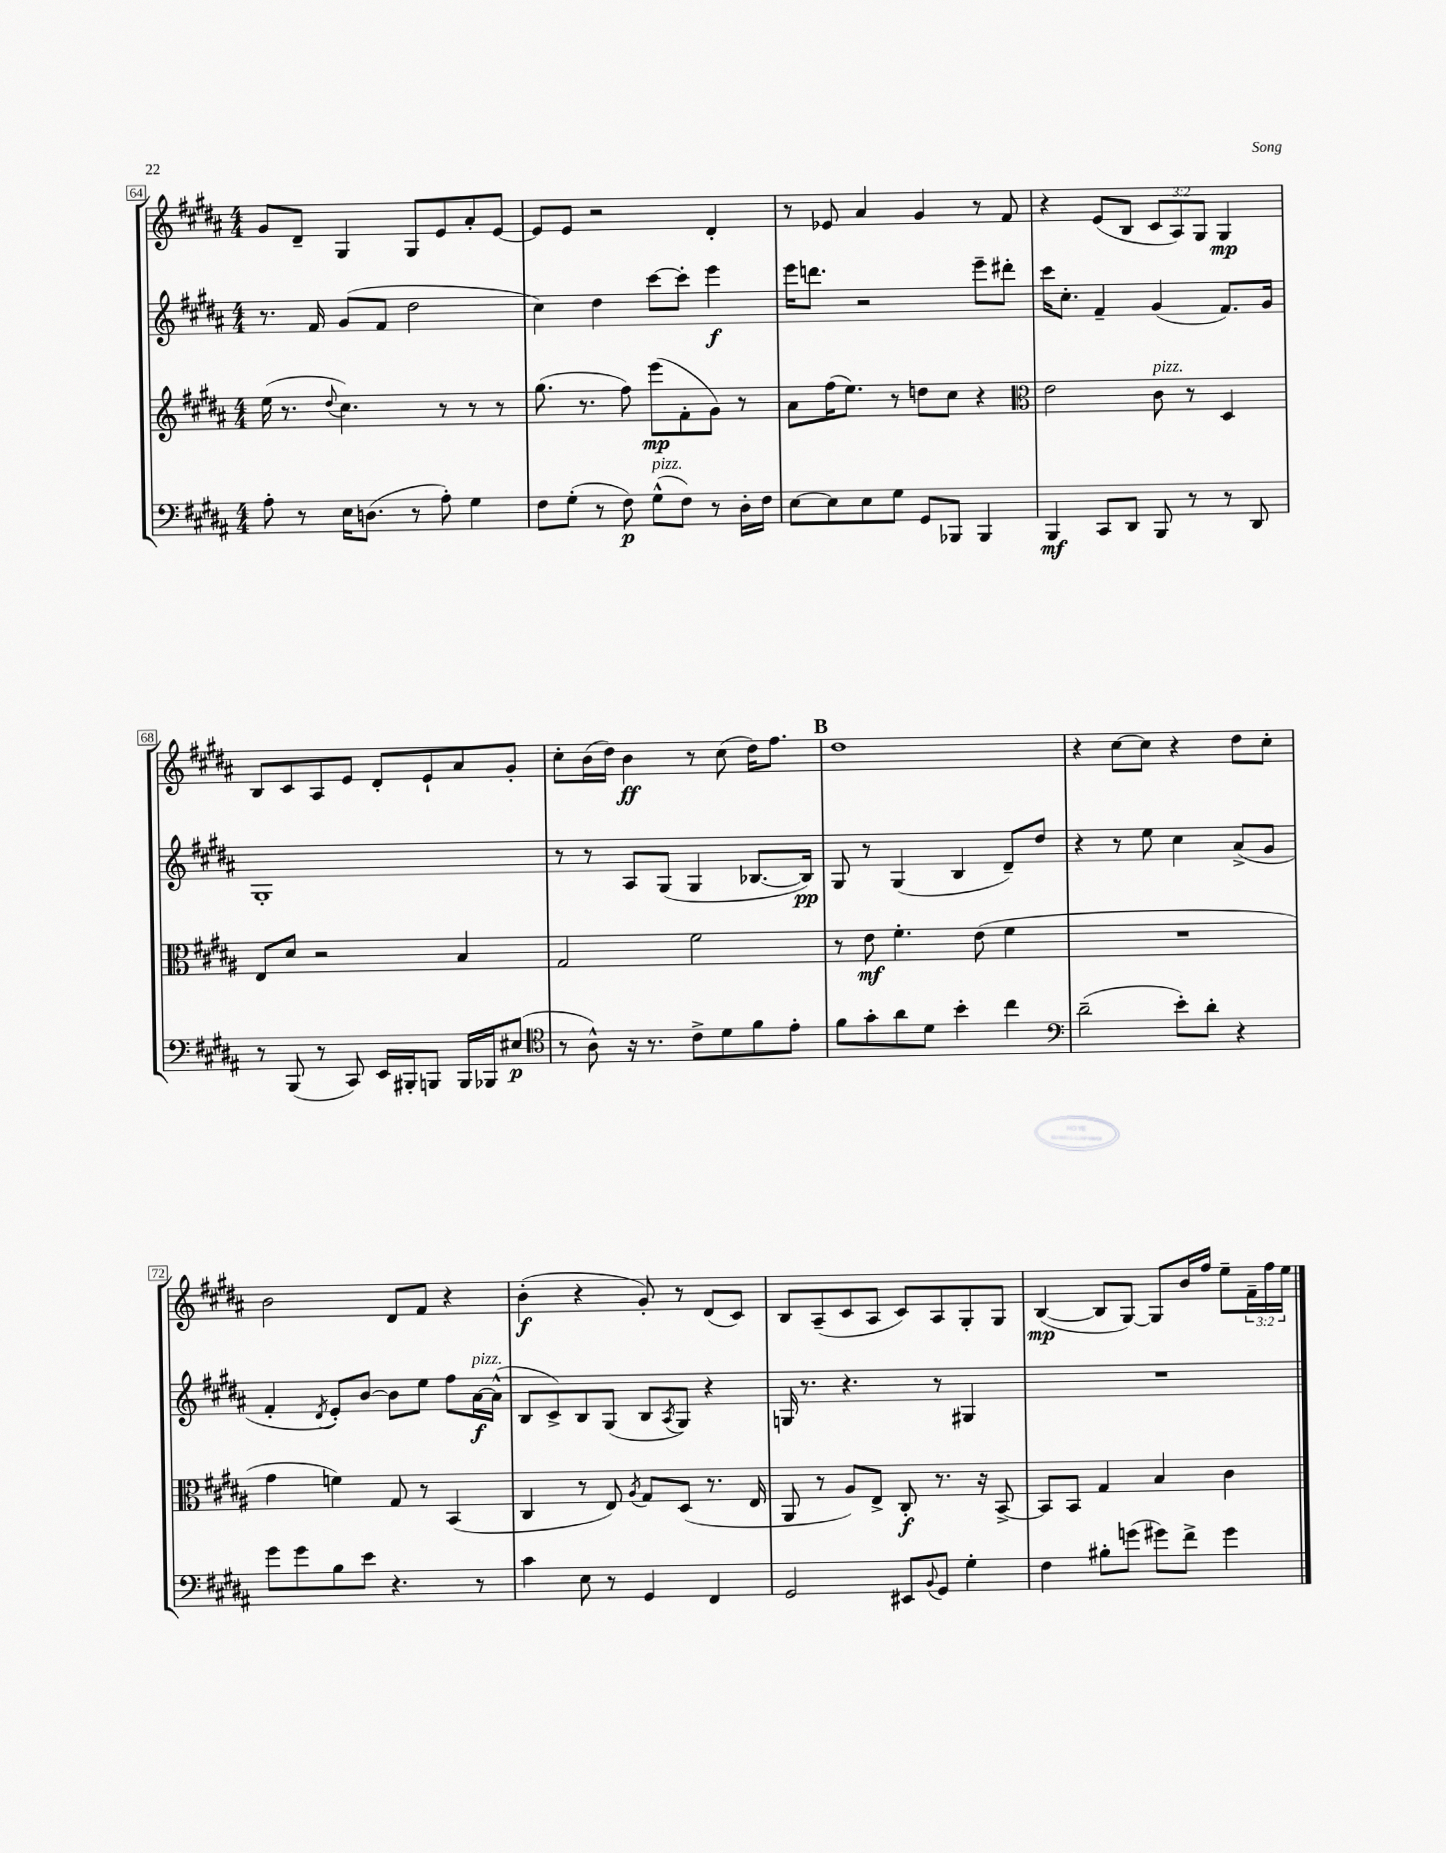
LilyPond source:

<<
\new StaffGroup <<
\new Staff = "s0" {
    \clef treble \key b \major \numericTimeSignature \time 4/4 \override Staff.TupletNumber.text = #tuplet-number::calc-fraction-text
    gis'8 dis'8-- gis4 gis8 e'8 ais'8-. e'8~ |
    e'8 e'8 r2 dis'4-. |
    r8 ees'8 ais'4 gis'4 r8 fis'8 |
    r4 e'8( b8 \tuplet 3/2 { cis'8 ais8) gis8 } gis4\mp |
    b8 cis'8 ais8 e'8 dis'8-. e'8-! ais'8 gis'8-. |
    cis''8-. b'16( dis''16) b'4\ff r8 cis''8( dis''16) fis''8. |
    \mark \markup { \bold "B" } dis''1 |
    r4 cis''8~ cis''8 r4 dis''8 cis''8-. |
    b'2 dis'8 fis'8 r4 |
    b'4-.\f( r4 gis'8-.) r8 dis'8( cis'8) |
    b8 ais8--( cis'8 ais8 cis'8) ais8 gis8-. gis8 |
    b4~\mp( b8 gis8~) gis8 b'16 fis''16 e''8-- \tuplet 3/2 { fis'16-- fis''16 e''16 } \bar "|." |
}
\new Staff = "s1" {
    \clef treble \key b \major \numericTimeSignature \time 4/4
    r8. fis'16 gis'8( fis'8 dis''2 |
    cis''4) dis''4 cis'''8~ cis'''8-. e'''4\f |
    e'''16 d'''8. r2 e'''8-- dis'''8-. |
    cis'''16 cis''8.-. fis'4-- gis'4( fis'8.) gis'16 |
    gis1-. |
    r8 r8 ais8 gis8( gis4 bes8.~ bes16\pp) |
    \mark \markup { \bold "B" } gis8 r8 gis4( b4 dis'8--) dis''8 |
    r4 r8 e''8 cis''4 ais'8->( gis'8 |
    fis'4-. \acciaccatura { dis'8 } e'8-.) b'8~ b'8 e''8 fis''8 ais'16~\f^\markup { \italic "pizz." } ais'16-^( |
    b8 cis'8->) b8 gis8( b8 \acciaccatura { ais8 } gis8) r4 |
    g16 r8. r4. r8 gis4 |
    R1 \bar "|." |
}
\new Staff = "s2" {
    \clef treble \key b \major \numericTimeSignature \time 4/4
    e''16( r8. \appoggiatura { dis''8 } cis''4.) r8 r8 r8 |
    gis''8.( r8. fis''8) e'''8\mp( fis'8-. gis'8) r8 |
    ais'8 fis''16( e''8.) r8 d''8 cis''8 r4 |
    \clef alto e'2 cis'8^\markup { \italic "pizz." } r8 dis4 |
    e8 dis'8 r2 b4 |
    gis2 fis'2 |
    \mark \markup { \bold "B" } r8 e'8\mf fis'4.-. e'8( fis'4 |
    R1 |
    gis'4 f'4) gis8 r8 b,4( |
    cis4 r8 e8) \acciaccatura { ais8 } gis8 dis8( r8. e16 |
    ais,8 r8 ais8) e8-> cis8-.\f r8. r16 b,8~-> |
    b,8 b,8 gis4 b4 cis'4 \bar "|." |
}
\new Staff = "s3" {
    \clef bass \key b \major \numericTimeSignature \time 4/4
    ais8-. r8 e16 d8.( r8 ais8-.) gis4 |
    fis8 gis8-.( r8 fis8\p) gis8-^^\markup { \italic "pizz." }( fis8) r8 dis16-. fis16 |
    e8~ e8 e8 gis8 gis,8 bes,,8 bes,,4 |
    b,,4\mf cis,8 dis,8 b,,8 r8 r8 dis,8 |
    r8 b,,8( r8 cis,8) e,16 bis,,16-. b,,8 b,,16 bes,,16 eis8\p( |
    \clef tenor r8 ais8-^) r16 r8. cis'8-> dis'8 fis'8 e'8-. |
    \mark \markup { \bold "B" } fis'8 gis'8-. ais'8 dis'8 b'4-. cis''4 |
    \clef bass dis'2--( e'8-.) dis'8-. r4 |
    gis'8 gis'8 b8 e'8 r4. r8 |
    cis'4 e8 r8 gis,4 fis,4 |
    gis,2 eis,8 \appoggiatura { b,8 } gis,8 gis4-. |
    fis4 bis8-. g'8( gis'8) fis'8-> gis'4 \bar "|." |
}
>>
>>
\layout { \context { \Score currentBarNumber = #64 \override BarNumber.stencil = #(make-stencil-boxer 0.1 0.3 ly:text-interface::print) } }
